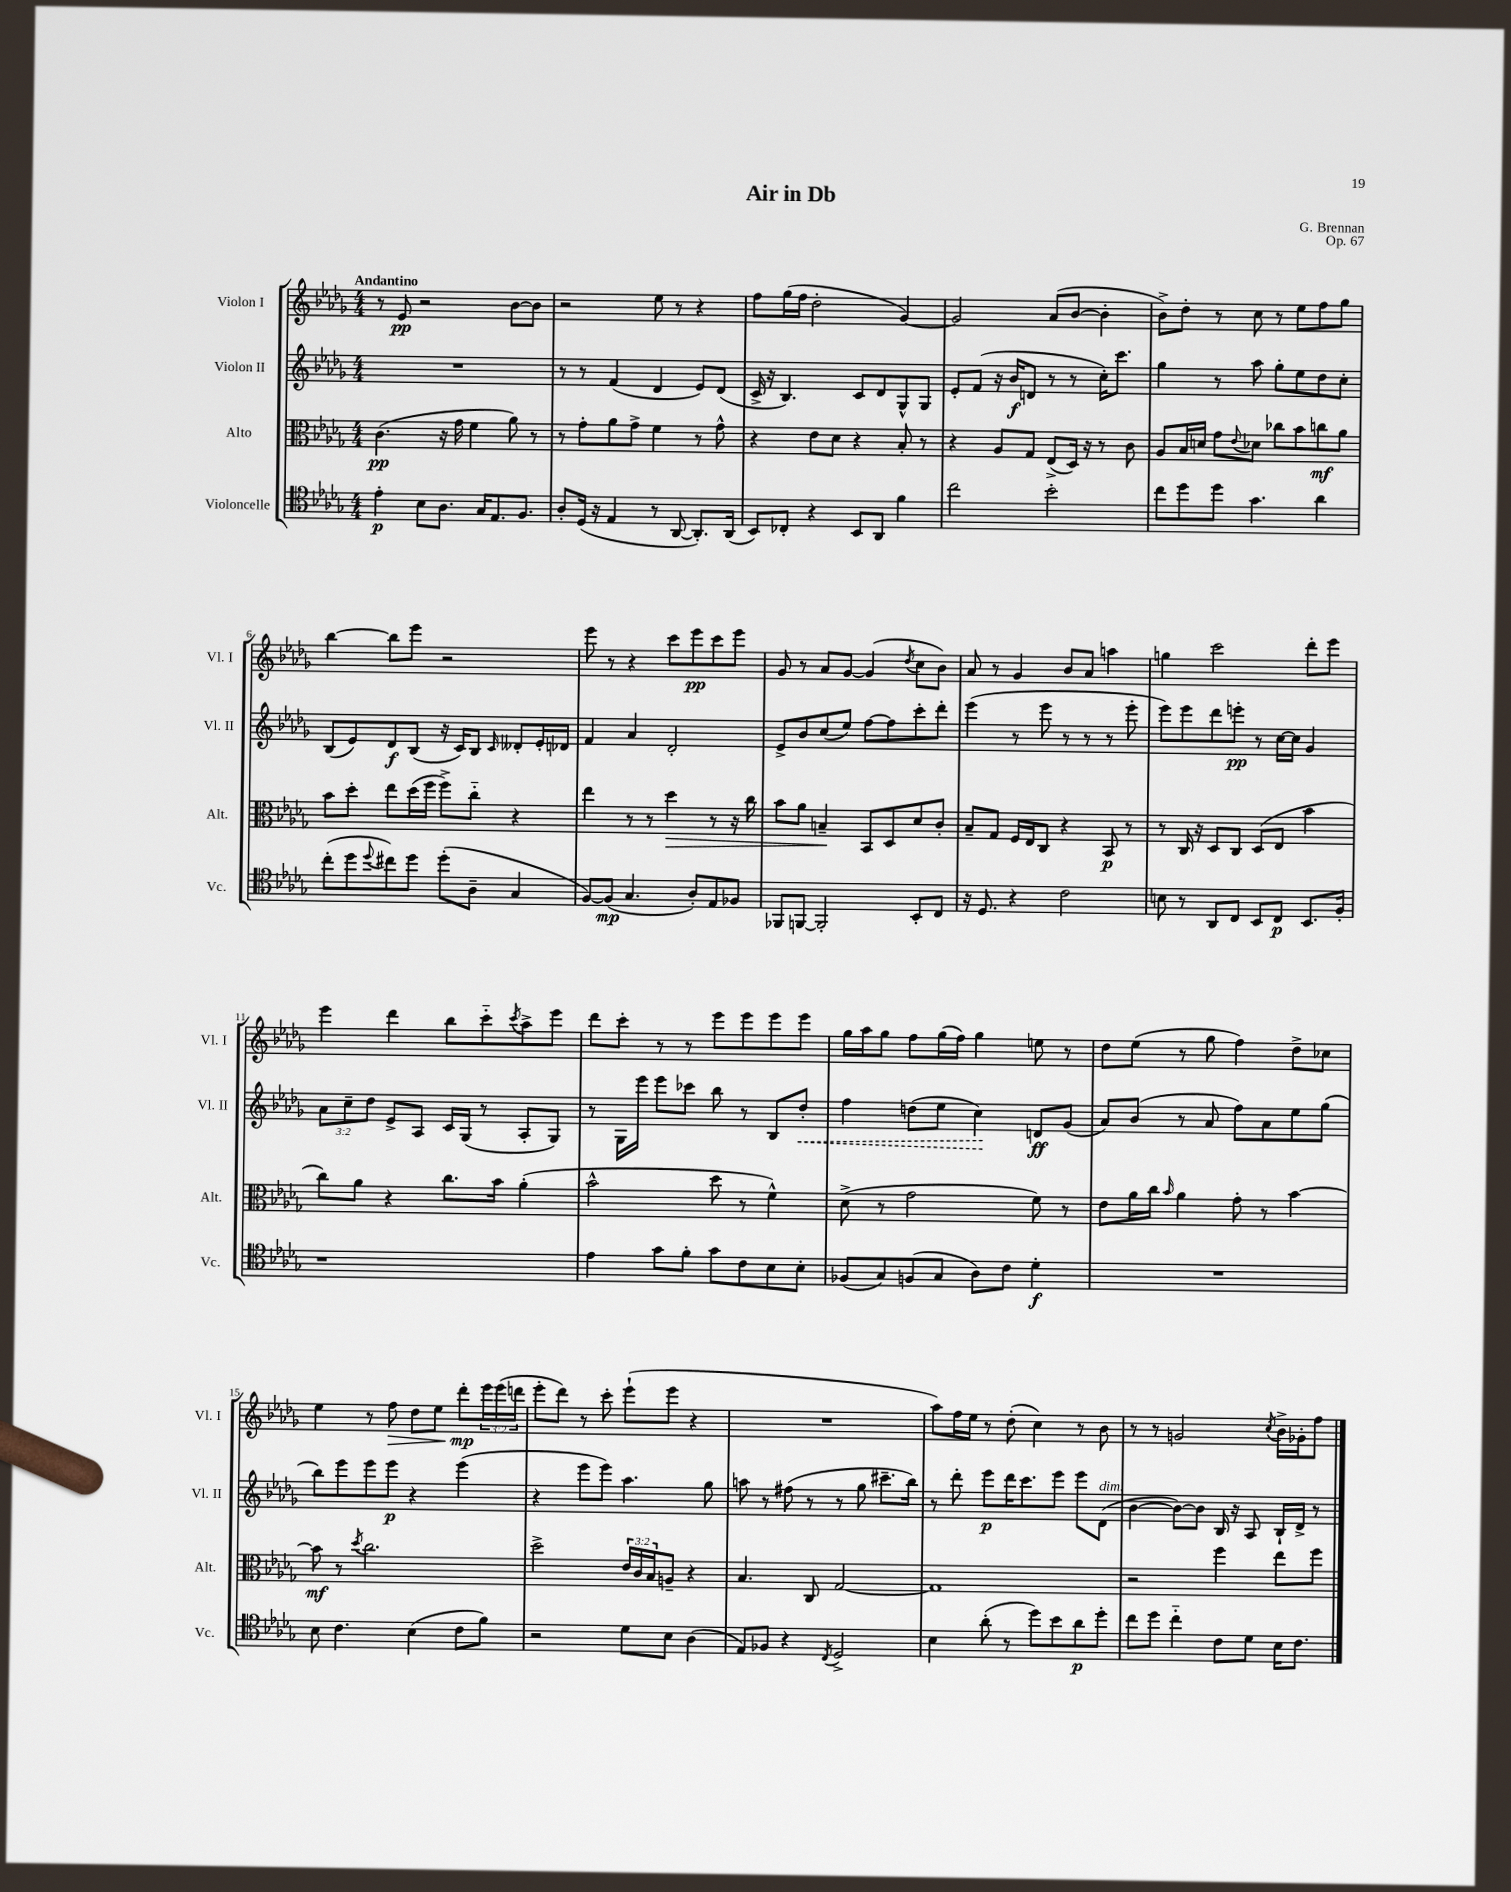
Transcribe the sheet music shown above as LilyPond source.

\header { title = "Air in Db" composer = "G. Brennan" opus = "Op. 67" }
<<
\new StaffGroup <<
\new Staff = "s0" \with { instrumentName = "Violon I" shortInstrumentName = "Vl. I" } {
    \clef treble \key des \major \numericTimeSignature \time 4/4 \override Staff.TupletNumber.text = #tuplet-number::calc-fraction-text \tempo "Andantino"
    r8 ees'8\pp r2 bes'8~ bes'8 |
    r2 ees''8 r8 r4 |
    f''8 ges''16( f''16 des''2-. ges'4~) |
    ges'2 aes'8( bes'8~ bes'4-. |
    bes'8->) des''8-. r8 c''8 r8 ees''8 f''8 ges''8 |
    bes''4~ bes''8 ees'''8 r2 |
    ees'''8 r8 r4 c'''8 ees'''8\pp c'''8 ees'''8 |
    ges'8 r8 aes'8 ges'8~ ges'4( \acciaccatura { des''8 } c''8 bes'8) |
    aes'8 r8 ges'4 bes'8 aes'8 a''4 |
    g''4 c'''2 des'''8-. ees'''8 |
    ees'''4 des'''4 bes''8 c'''8-_ \acciaccatura { c'''8 } aes''8-> ees'''8 |
    des'''8 c'''8-. r8 r8 ees'''8 ees'''8 ees'''8 ees'''8 |
    ges''16 aes''16 ges''8 f''8 ges''16( f''16) ges''4 e''8 r8 |
    des''8 ees''8( r8 ges''8 f''4) des''8-> ces''8 |
    ees''4 r8 f''8\> des''8 ees''8 des'''8-.\mp\! \tuplet 3/2 { ees'''16 ees'''16( d'''16 } |
    ees'''8-. des'''8) r8 c'''8-. ees'''8-!( ees'''8 r4 |
    R1 |
    aes''8) f''16 ees''16 r8 des''8-.( c''4) r8 bes'8 |
    r8 r8 g'2 \acciaccatura { c''8 } bes'16-> ges'16-. f''8 \bar "|." |
}
\new Staff = "s1" \with { instrumentName = "Violon II" shortInstrumentName = "Vl. II" } {
    \clef treble \key des \major \numericTimeSignature \time 4/4 \override Staff.TupletNumber.text = #tuplet-number::calc-fraction-text
    R1 |
    r8 r8 f'4( des'4 ees'8) des'8( |
    c'16-> r16 bes4.) c'8 des'8 ges8-^ ges8 |
    ees'8-. f'8( r16 bes'16\f d'8 r8 r8 c''16-.) c'''8. |
    ges''4 r8 aes''8 ges''8-. ees''8 des''8 c''8-. |
    bes8( ees'8) des'8\f bes8( r16 c'16) bes8 \grace { c'16 } deses'8-. ees'16-. des'16 |
    f'4 aes'4 des'2-. |
    ees'8-> bes'8 c''8( ees''8) f''8~ f''8 c'''8-. des'''8-. |
    ees'''4( r8 ees'''8 r8 r8 r8 ees'''8-. |
    ees'''8) ees'''8 des'''8 e'''8-.\pp r8 c''16~ c''16 ges'4 |
    \tuplet 3/2 { aes'8 c''8-- des''8 } ees'8-> aes8 c'16 ges16( r8 aes8-. ges8) |
    r8 ges16 ees'''16 ees'''8 ces'''8 bes''8 r8 bes8 \once \override Hairpin.style = #'dashed-line des''8-.\< |
    f''4 d''8( ees''8 c''4\!) d'8\ff ges'8( |
    aes'8) bes'8( r8 aes'8 f''8) aes'8 ees''8 ges''8( |
    bes''8) ees'''8 ees'''8 ees'''8\p r4 ees'''4( |
    r4 ees'''8 ees'''8) aes''4. ges''8 |
    a''8 r8 fis''8( r8 r8 ges''8 cis'''8.-- bes''16) |
    r8 des'''8-. ees'''8\p des'''16 c'''8. ees'''8 ees'''8 des'8^\markup { \italic "dim." }( |
    bes'4~ bes'8~) bes'8 bes16 r16 aes8 bes16-! des'16-> r8 \bar "|." |
}
\new Staff = "s2" \with { instrumentName = "Alto" shortInstrumentName = "Alt." } {
    \clef alto \key des \major \numericTimeSignature \time 4/4 \override Staff.TupletNumber.text = #tuplet-number::calc-fraction-text
    c'4.\pp( r16 ges'16 f'4 aes'8) r8 |
    r8 ges'8-. aes'8 ges'8-> f'4 r8 ges'8-^ |
    r4 ees'8 des'8 r4 bes8-. r8 |
    r4 aes8 ges8 ees8->( des16) r16 r8 c'8 |
    aes8 bes16 d'16 ges'8 \appoggiatura { ees'8 } des'8 ces''8 bes'8 c''8\mf aes'8 |
    bes'8 des''8-. ees''8 des''16( f''16 f''8->) c''8-_ r4 |
    ees''4 r8 r8 des''4\> r8 r16 c''16 |
    bes'8 aes'8 b4--\! bes,8 des8 des'8 c'8-. |
    bes8-- ges8 f16 ees16 c8 r4 bes,8\p r8 |
    r8 c16 r16 des8 c8 des8( ees8 bes'4 |
    c''8) aes'8 r4 c''8. bes'16 aes'4-.( |
    bes'2-^ des''8 r8 f'4-^) |
    des'8->( r8 ges'2 f'8) r8 |
    ees'8 aes'16 c''16 \grace { bes'16 } aes'4 ges'8-. r8 bes'4~ |
    bes'8\mf r8 \acciaccatura { des''8 } c''2. |
    des''2-> \tuplet 3/2 { ees'16 c'16 bes16 } a8-- r4 |
    bes4. c8 ges2~ |
    ges1 |
    r2 f''4 ees''8 f''8 \bar "|." |
}
\new Staff = "s3" \with { instrumentName = "Violoncelle" shortInstrumentName = "Vc." } {
    \clef tenor \key des \major \numericTimeSignature \time 4/4
    ees'4-.\p bes8 aes8. ges16 ees8. f8. |
    aes8-. des16( r16 ees4 r8 aes,8~ aes,8.-.) aes,16( |
    bes,8) ces8-. r4 bes,8 aes,8 f'4 |
    c''2 bes'2-. |
    c''8 des''8 des''8 ges'4. aes'4 |
    c''8-.( des''8 \appoggiatura { des''8 } cis''8) des''8 des''8-.( aes8-- ges4 |
    f8~) f8\mp( ges4. aes8-.) ees8 fes8 |
    fes,8 f,8~ f,2-. bes,8-. c8 |
    r16 des8. r4 c'2 |
    b8 r8 aes,8 c8 bes,8 c8\p bes,8. f16-. |
    r1 |
    ees'4 ges'8 f'8-. ges'8 c'8 bes8 bes8-. |
    fes8( ges8) f8( ges8 aes8) c'8 des'4-.\f |
    R1 |
    bes8 c'4. bes4( c'8 f'8) |
    r2 des'8 bes8 aes4( |
    ees8) fes8 r4 \acciaccatura { c8 } des2-> |
    bes4 aes'8-.( r8 des''8) bes'8 aes'8\p des''8-. |
    c''8 des''8 c''4-_ c'8 des'8 bes16 c'8. \bar "|." |
}
>>
>>
